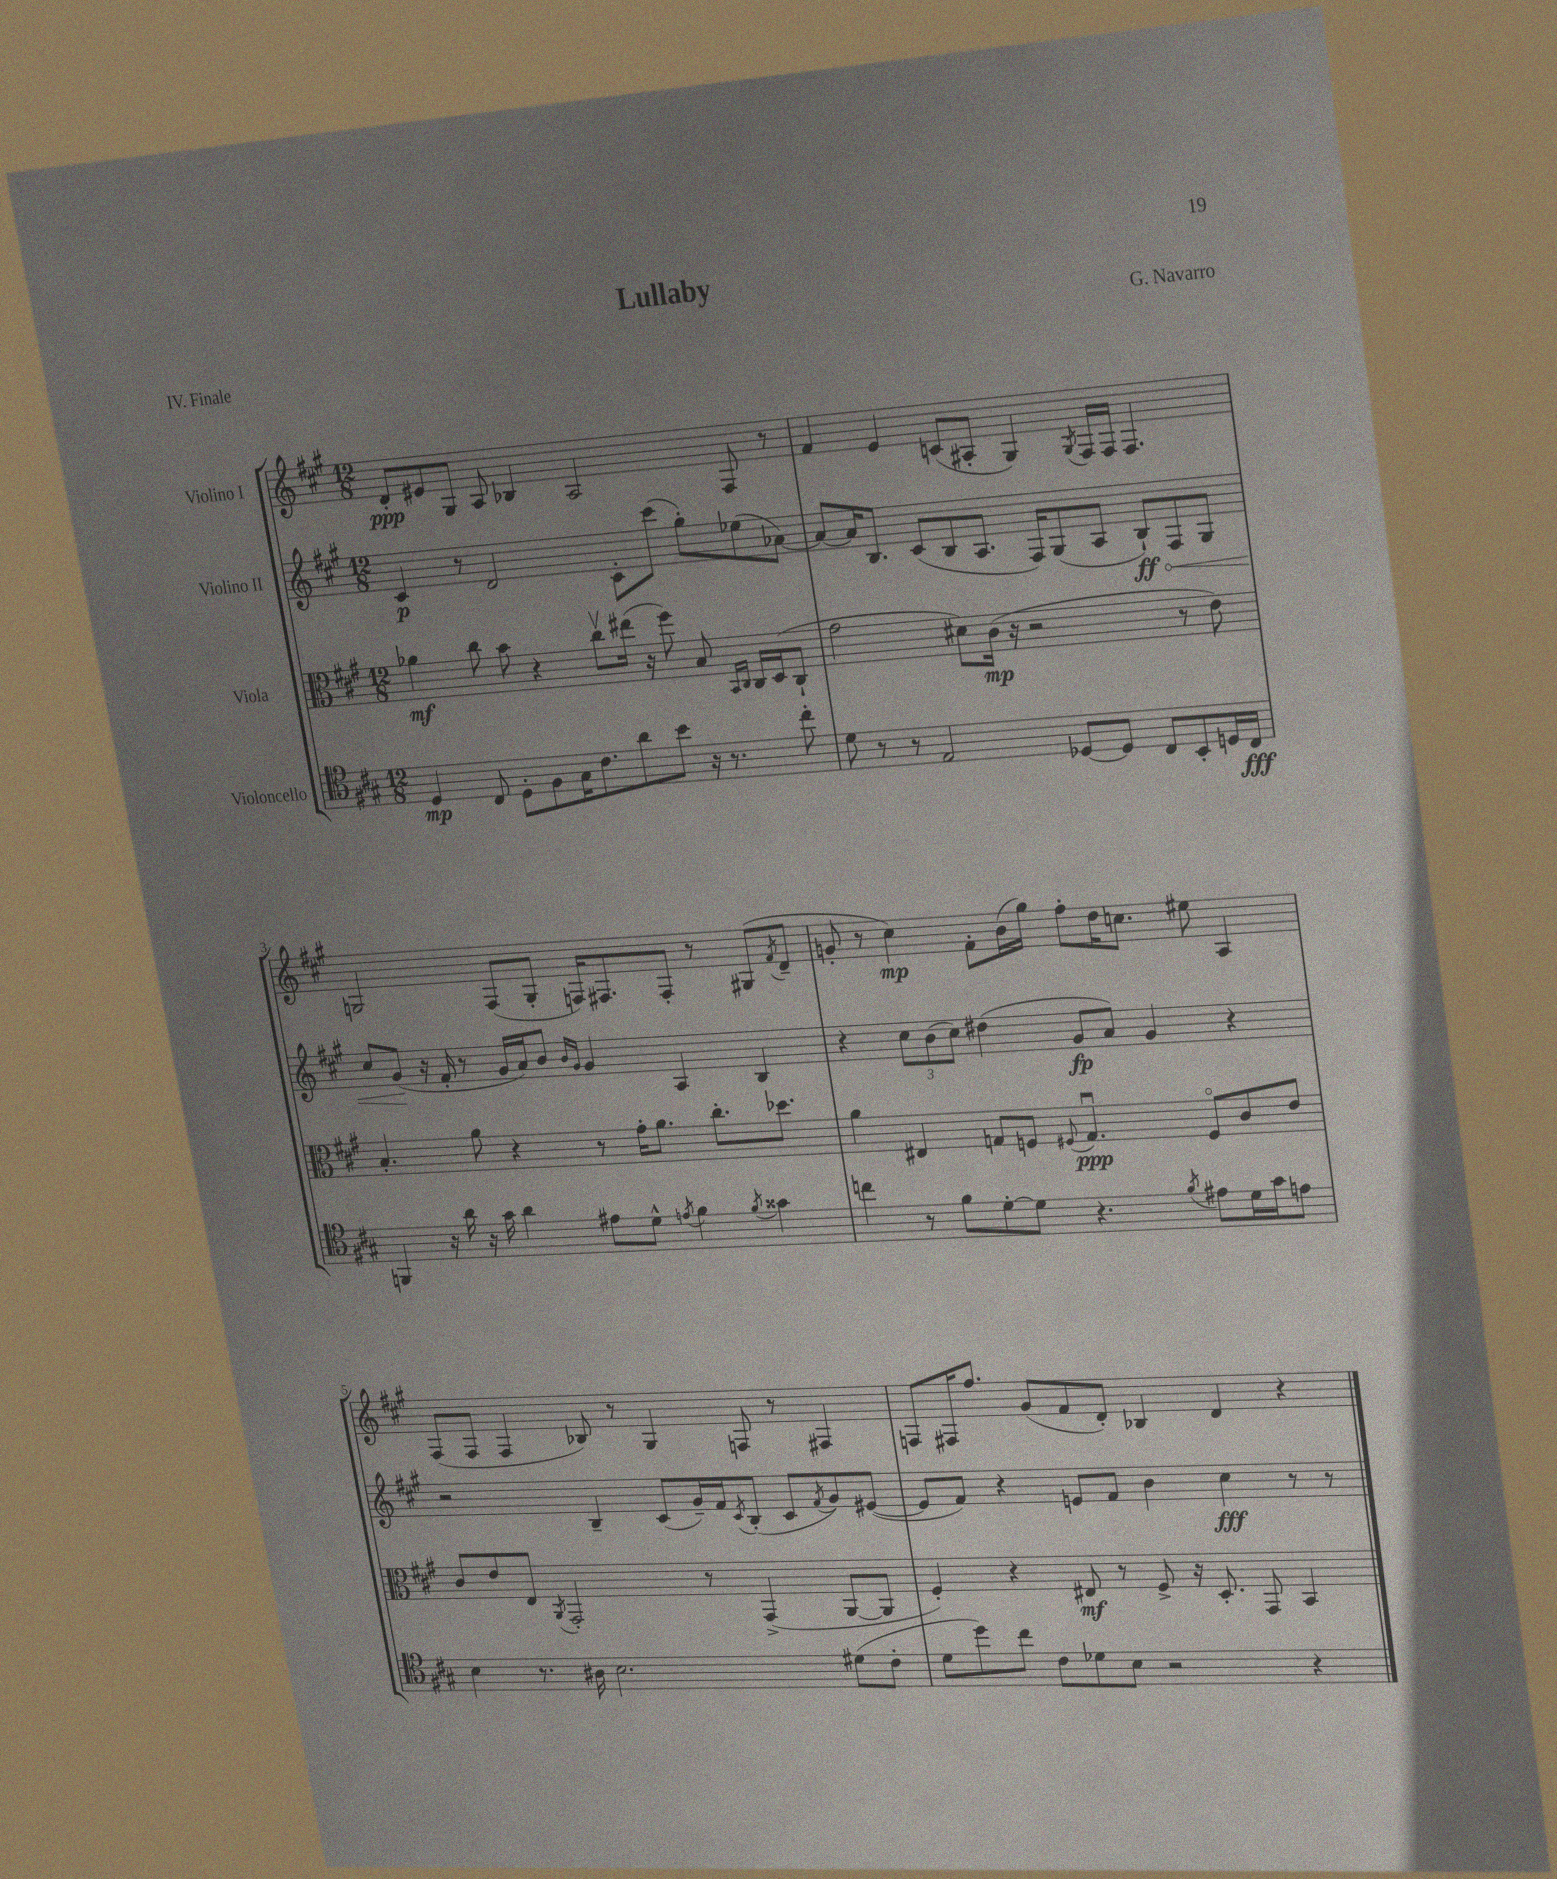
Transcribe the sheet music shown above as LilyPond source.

\header { title = "Lullaby" composer = "G. Navarro" piece = "IV. Finale" }
<<
\new StaffGroup <<
\new Staff = "s0" \with { instrumentName = "Violino I" } {
    \clef treble \key a \major \numericTimeSignature \time 12/8
    d'8-.\ppp eis'8 gis8 a8 bes4 a2 fis8 r8 |
    fis'4 e'4 c'8( ais8-. gis4) \acciaccatura { gis8 } fis16 fis16 fis4. |
    g2 fis8( g8-. f16) fis8. fis8-. r8 gis8( \acciaccatura { fis'8 } d'8-- |
    g'8-. r8 cis''4\mp) fis'8-. b'16( gis''16) fis''8-. d''16 c''8. eis''8 a4 |
    fis8( fis8 fis4 bes8) r8 gis4 f8 r8 fis4 |
    f8 fis16 fis''8. gis'8( fis'8 d'8-.) bes4 d'4 r4 \bar "|." |
}
\new Staff = "s1" \with { instrumentName = "Violino II" } {
    \clef treble \key a \major \numericTimeSignature \time 12/8
    cis'4\p r8 d'2 cis'8-. cis'''8( gis''8-.) ees''8( aes'8~) |
    aes'8~ aes'16 b8. cis'8( b8 a8. fis16) gis8( a8 \once \override Hairpin.circled-tip = ##t b8-!\ff\<) fis8 gis8 |
    cis''8 gis'8\!( r16 fis'16-. r8 gis'16 a'16) b'8 \grace { b'16 gis'16 } gis'4 a4 b4 |
    r4 \tuplet 3/2 { cis''8 b'8( cis''8) } dis''4( gis'8\fp a'8) gis'4 r4 |
    r2 b4-- cis'8( gis'16--) fis'16 \acciaccatura { cis'8 } b8-.( cis'8 \acciaccatura { fis'8 } gis'8) eis'8~( |
    eis'8 fis'8) r4 e'8 fis'8 b'4 cis''4\fff r8 r8 \bar "|." |
}
\new Staff = "s2" \with { instrumentName = "Viola" } {
    \clef alto \key a \major \numericTimeSignature \time 12/8
    aes'4\mf cis''8 b'8 r4 cis''8\upbow eis''16( r16 fis''8) b8 \grace { b,16 cis16 } cis16 d16( cis8-! |
    gis'2 dis'8) cis'16\mp( r16 r2 r8 e'8) |
    b4.-. a'8 r4 r8 gis'16-. a'8. cis''8.-. des''8. |
    a'4 eis4 g8 f8 \appoggiatura { fis8 } g4.\downbow\ppp fis8\flageolet cis'8 e'8 |
    cis'8 e'8 e8 \acciaccatura { a,8 } gis,2-. r8 gis,4->( a,8~ a,8 |
    fis4-.) r4 eis8\mf r8 fis8-> r16 d8.-. gis,8 b,4 \bar "|." |
}
\new Staff = "s3" \with { instrumentName = "Violoncello" } {
    \clef tenor \key a \major \numericTimeSignature \time 12/8
    d4\mp cis8 d8-. fis8 gis16 cis'8. a'8 b'8 r16 r8. cis''8-. |
    d'8 r8 r8 e2 des8~ des8 cis8 b,8-. d16 cis16\fff |
    f,4 r16 a'16 r16 gis'16 a'4 eis'8 d'8-^ \acciaccatura { e'8 } fis'4 \acciaccatura { fis'8 } gisis'4 |
    c''4 r8 fis'8 d'8~-. d'8 r4. \acciaccatura { fis'8 } eis'8 d'16 gis'16 e'8 |
    b4 r8. ais16 b2. dis'8( cis'8-. |
    d'8 d''8) cis''8 cis'8 des'8 b8 r2 r4 \bar "|." |
}
>>
>>
